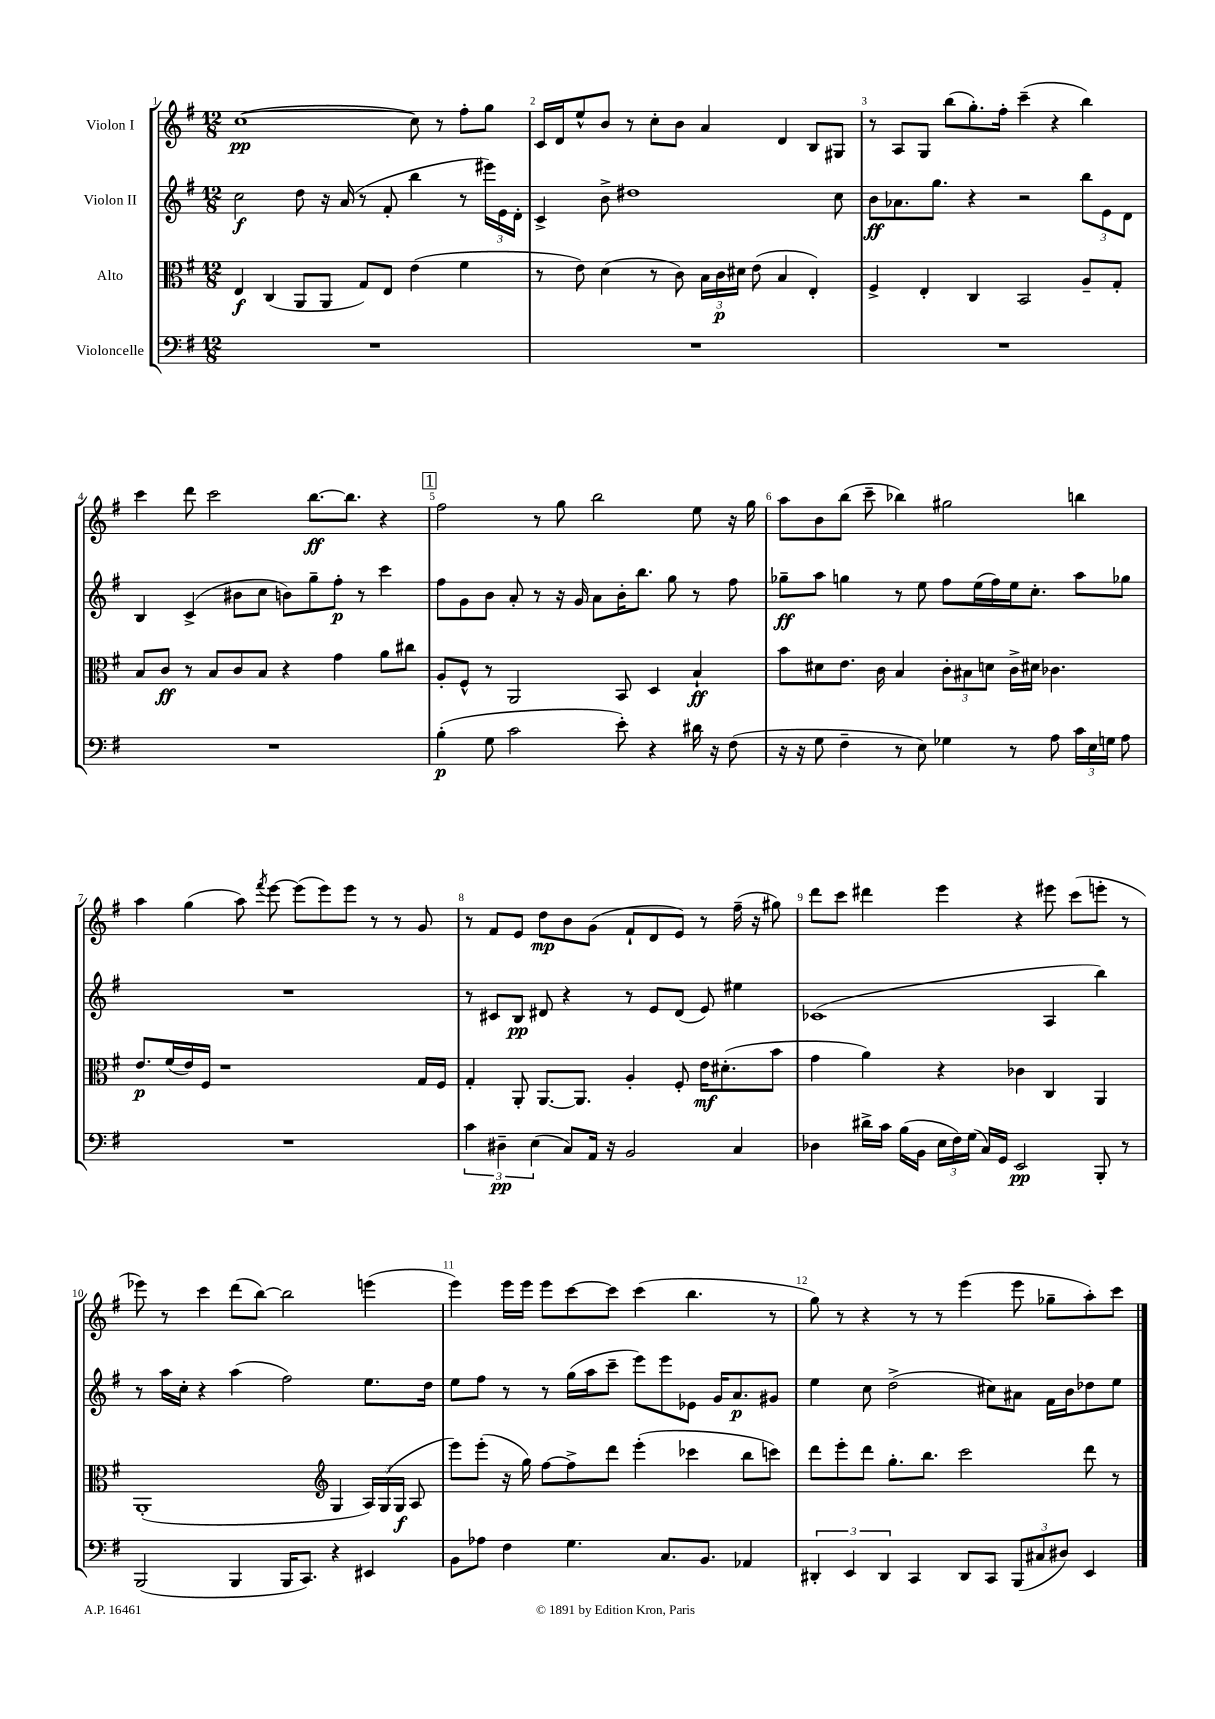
<<
\new StaffGroup <<
\new Staff = "s0" \with { instrumentName = "Violon I" } {
    \clef treble \key g \major \numericTimeSignature \time 12/8
    \autoBeamOff c''1~\pp( c''8) r8 fis''8[-. g''8] |
    c'16[ d'16 e''8-^ b'8] r8 c''8[-. b'8] a'4 d'4 b8[ gis8] |
    r8 a8[ g8] b''8[( g''8.-.) fis''16]-. c'''4--( r4 b''4) |
    c'''4 d'''8 c'''2 b''8.[~\ff b''8.] r4 |
    \mark \markup { \box "1" } fis''2 r8 g''8 b''2 e''8 r16 g''16 |
    a''8[ b'8 b''8]( c'''8-- bes''4) gis''2 b''4 |
    a''4 g''4( a''8) \acciaccatura { fis'''8 } e'''8~ e'''8[( e'''8) e'''8] r8 r8 g'8 |
    r8 fis'8[ e'8] d''8[\mp b'8 g'8]( fis'8[-! d'8 e'8]) r8 fis''16--( r16 gis''8) |
    d'''8[ c'''8] dis'''4 e'''4 r4 eis'''8 c'''8[( e'''8]-. r8 |
    ees'''8) r8 c'''4 d'''8[( b''8]~) b''2 e'''4( |
    e'''4) e'''16[ e'''16] e'''8[ c'''8~ c'''8] c'''4( b''4. r8 |
    g''8) r8 r4 r8 r8 e'''4( e'''8 ges''8[-- a''8-.) c'''8] \bar "|." |
}
\new Staff = "s1" \with { instrumentName = "Violon II" } {
    \clef treble \key g \major \numericTimeSignature \time 12/8
    \autoBeamOff c''2\f d''8 r16 a'16( r8 fis'8-. b''4 r8 \tuplet 3/2 { eis'''16[) e'16 d'16]-. } |
    c'4-> b'8-> dis''1 c''8 |
    b'8[\ff aes'8. g''8.] r4 r2 \tuplet 3/2 { b''8[ e'8 d'8] } |
    b4 c'4->( bis'8[ c''8] b'8[) g''8-- fis''8]-.\p r8 c'''4 |
    \mark \markup { \box "1" } fis''8[ g'8 b'8] a'8-. r8 r16 g'16 a'8[ b'16-. b''8.] g''8 r8 fis''8 |
    ges''8[--\ff a''8] g''4 r8 e''8 fis''8[ e''16( fis''16) e''16 c''8.]-. a''8[ ges''8] |
    R1. |
    r8 cis'8[ b8]\pp dis'8 r4 r8 e'8[ dis'8]( e'8) eis''4 |
    ces'1( a4 b''4) |
    r8 a''16[ c''16]-. r4 a''4( fis''2) e''8.[ d''16] |
    e''8[ fis''8] r8 r8 g''16[( a''16 c'''8]-- e'''8[) e'''8 ees'8] g'16[ a'8.\p gis'8] |
    e''4 c''8 d''2->( cis''8[) ais'8] fis'16[ b'16 des''8 e''8] \bar "|." |
}
\new Staff = "s2" \with { instrumentName = "Alto" } {
    \clef alto \key g \major \numericTimeSignature \time 12/8
    \autoBeamOff e4\f c4( a,8[ a,8] g8[) e8] e'4( fis'4 |
    r8 e'8) d'4( r8 c'8) \tuplet 3/2 { b16[ c'16\p dis'16] } e'8( b4 e4-.) |
    fis4-> e4-. c4 b,2 a8[-- g8]-. |
    b8[ c'8]\ff r8 b8[ c'8 b8] r4 g'4 a'8[ cis''8] |
    \mark \markup { \box "1" } a8[-. fis8]-^ r8 a,2 b,8 d4 b4-!\ff |
    b'8[ dis'8 e'8.] c'16 b4 \tuplet 3/2 { c'8[-. bis8 d'8] } c'16[-> dis'16] ces'4. |
    e'8.[\p fis'16( e'16) fis16] r1 g16[ fis16] |
    g4-. a,8-. a,8.[~ a,8.] a4-. fis8-. e'16[\mf dis'8.-.( b'8] |
    g'4 a'4) r4 ces'4 c4 a,4 |
    a,1-.( \clef treble g4 \tuplet 3/2 { a16[) g16( g16]\f } a8 |
    e'''8[) e'''8]-.( r16 g''16) fis''8[~ fis''8-> d'''8] e'''4-.( ces'''4 b''8[ c'''8]) |
    d'''8[ e'''8-. d'''8] g''8.[-. b''8.] c'''2 d'''8 r8 \bar "|." |
}
\new Staff = "s3" \with { instrumentName = "Violoncelle" } {
    \clef bass \key g \major \numericTimeSignature \time 12/8
    \autoBeamOff R1. |
    R1. |
    R1. |
    R1. |
    \mark \markup { \box "1" } b4-.\p( g8 c'2 e'8-.) r4 dis'16 r16 fis8( |
    r16 r16 g8 fis4-- r8 e8) ges4 r8 a8 \tuplet 3/2 { c'16[ e16 g16] } a8 |
    R1. |
    \tuplet 3/2 { c'4 dis4--\pp e4( } c8[) a,16] r16 b,2 c4 |
    des4 dis'16[-> c'16] b16[( b,16] \tuplet 3/2 { e16[ fis16) g16]( } c16[) g,16] e,2\pp b,,8-. r8 |
    b,,2( b,,4 b,,16[ c,8.]) r4 eis,4 |
    b,8[ aes8] fis4 g4. c8.[ b,8.] aes,4 |
    \tuplet 3/2 { dis,4-. e,4 dis,4 } c,4 dis,8[ c,8] \tuplet 3/2 { b,,8[( cis8 dis8]) } e,4 \bar "|." |
}
>>
>>
\layout { \context { \Score \override BarNumber.break-visibility = ##(#f #t #t) barNumberVisibility = #all-bar-numbers-visible } }
